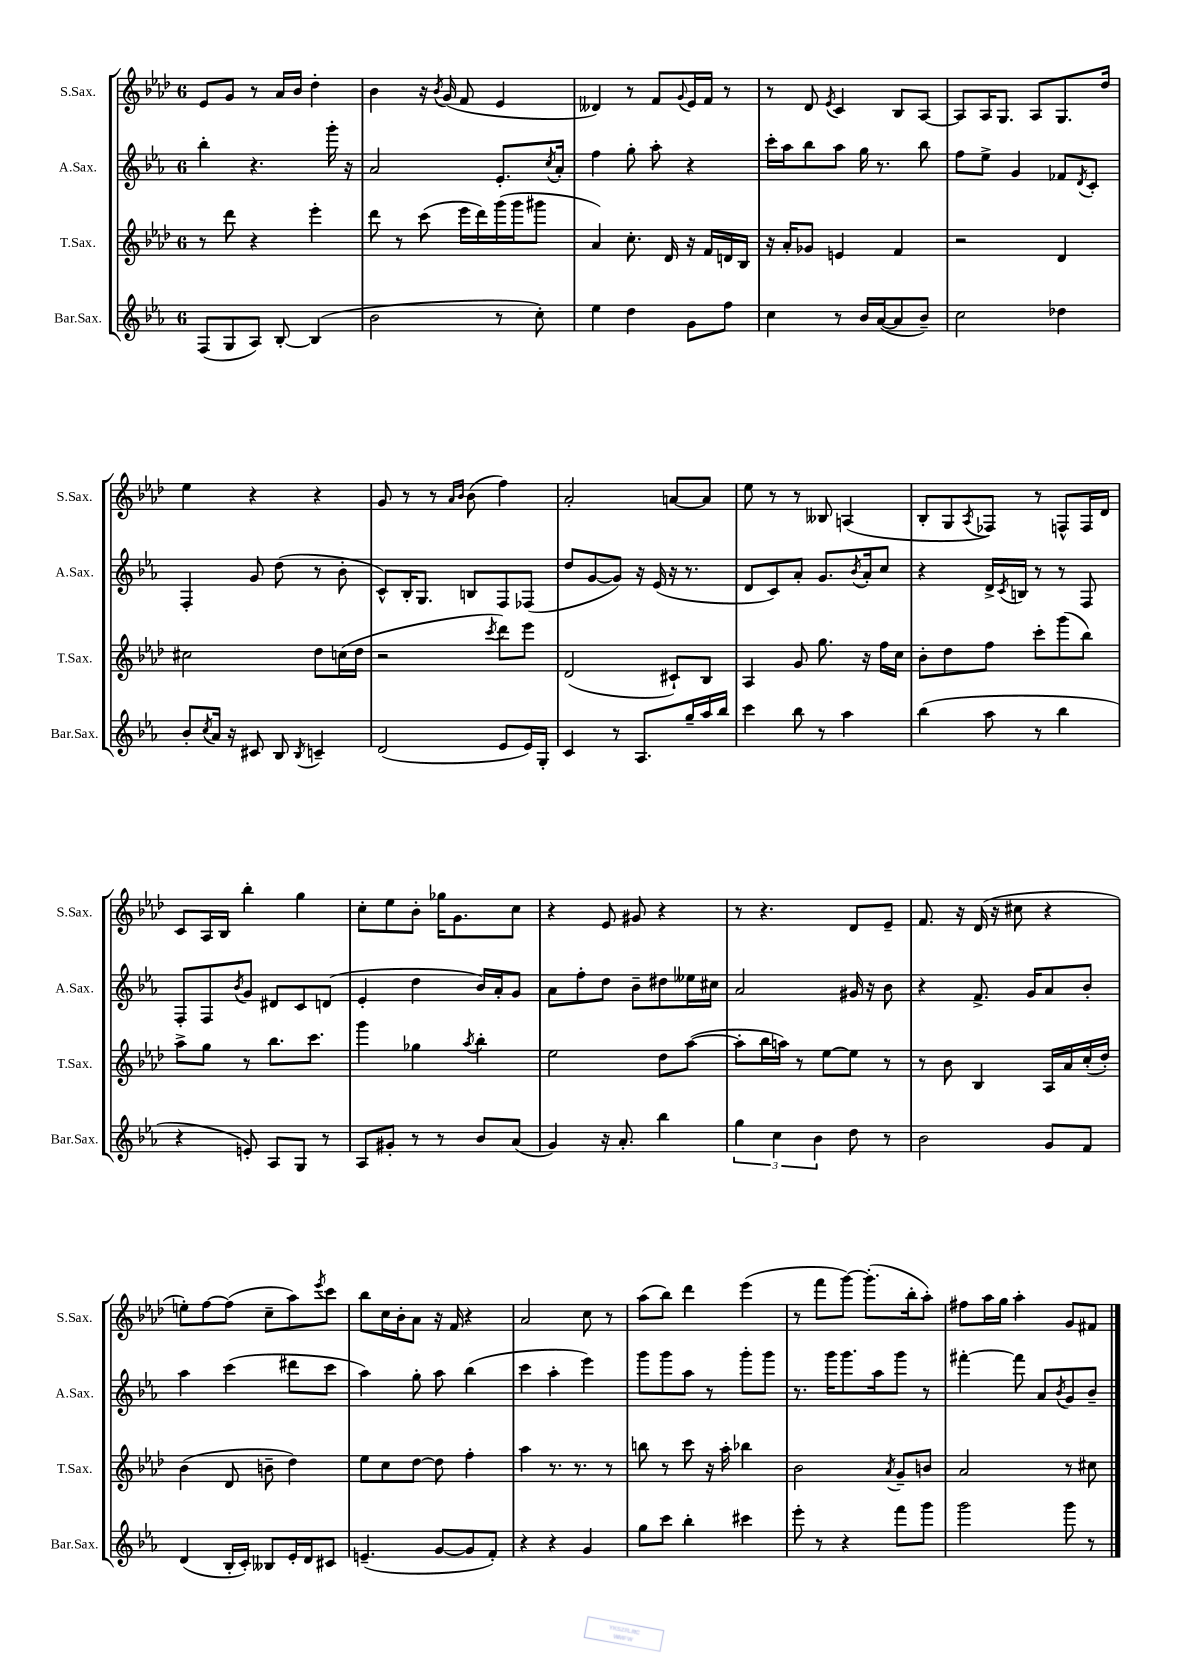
<<
\new StaffGroup <<
\new Staff = "s0" \with { instrumentName = "S.Sax." shortInstrumentName = "S.Sax." } {
    \clef treble \key aes \major \once \override Staff.TimeSignature.style = #'single-digit \time 6/8
    ees'8 g'8 r8 aes'16 bes'16 des''4-. |
    bes'4 r16 \acciaccatura { bes'8 } g'16( f'8 ees'4 |
    deses'4) r8 f'8 \appoggiatura { g'8 } ees'16 f'16 r8 |
    r8 des'8 \acciaccatura { ees'8 } c'4 bes8 aes8~ |
    aes8 aes16 g8. aes8 g8. des''16 |
    ees''4 r4 r4 |
    g'8 r8 r8 \grace { aes'16 bes'16 } bes'8( f''4) |
    aes'2-. a'8~ a'8 |
    ees''8 r8 r8 beses8 a4( |
    bes8-. g8 \acciaccatura { aes8 } fes8) r8 f8-^ f16 des'16 |
    c'8 aes16 bes16 bes''4-. g''4 |
    c''8-. ees''8 bes'8-. ges''16 g'8. c''8 |
    r4 ees'8 gis'8 r4 |
    r8 r4. des'8 ees'8-- |
    f'8. r16 des'16( r16 cis''8 r4 |
    e''8-.) f''8~ f''8( c''8-- aes''8) \acciaccatura { ees'''8 } c'''8 |
    bes''8 c''16 bes'16-. aes'8 r16 f'16 r4 |
    aes'2 c''8 r8 |
    aes''8( bes''8) des'''4 ees'''4( |
    r8 f'''8 g'''8~) g'''8.-.( bes''16-. aes''8-.) |
    fis''8 aes''16 g''16 aes''4-. g'8 fis'8 \bar "|." |
}
\new Staff = "s1" \with { instrumentName = "A.Sax." shortInstrumentName = "A.Sax." } {
    \clef treble \key ees \major \once \override Staff.TimeSignature.style = #'single-digit \time 6/8
    bes''4-. r4. g'''16-. r16 |
    aes'2 ees'8.-. \acciaccatura { c''8 } aes'16-. |
    f''4 g''8-. aes''8-. r4 |
    c'''16-. aes''16 bes''8 aes''8 g''16 r8. bes''8 |
    f''8 ees''8-> g'4 fes'8 \acciaccatura { d'8 } c'8-. |
    f4-. g'8 d''8( r8 bes'8-. |
    c'8-^) bes16-. g8. b8 f8 fes8( |
    d''8 g'8~ g'8) r16 ees'16( r16 r8. |
    d'8 c'8) aes'8-. g'8. \acciaccatura { bes'8 } aes'16-. c''8 |
    r4 d'16-> \acciaccatura { c'8 } b16 r8 r8 f8 |
    f8-. f8 \acciaccatura { bes'8 } g'8 dis'8 c'8 d'8( |
    ees'4-. d''4 bes'16) aes'16-. g'8 |
    aes'8 f''8-. d''8 bes'8-- dis''8 eeses''16 cis''16 |
    aes'2 gis'16 r16 bes'8 |
    r4 f'8.-> g'16 aes'8 bes'8-. |
    aes''4 c'''4( dis'''8 c'''8 |
    aes''4) g''8-. aes''8 bes''4( |
    c'''4 aes''4-. ees'''4) |
    g'''8 g'''8 aes''8 r8 g'''8-. g'''8 |
    r8. g'''16 g'''8. aes''16 g'''8 r8 |
    fis'''4~-. fis'''8 aes'8 \acciaccatura { bes'8 } g'8 bes'8-- \bar "|." |
}
\new Staff = "s2" \with { instrumentName = "T.Sax." shortInstrumentName = "T.Sax." } {
    \clef treble \key aes \major \once \override Staff.TimeSignature.style = #'single-digit \time 6/8
    r8 des'''8 r4 ees'''4-. |
    des'''8 r8 c'''8( ees'''16 des'''16) g'''16( g'''16 gis'''8 |
    aes'4) c''8.-. des'16 r16 f'16 d'16 bes16 |
    r16 aes'16-. ges'8 e'4 f'4 |
    r2 des'4 |
    cis''2 des''8 c''16( des''16 |
    r2 \acciaccatura { c'''8 } des'''8) ees'''8 |
    des'2( cis'8-!) bes8 |
    aes4 g'8 g''8. r16 f''16 c''16 |
    bes'8-. des''8 f''8 c'''8-. g'''8( bes''8) |
    aes''8-> g''8 r8 bes''8. c'''8. |
    g'''4 ges''4 \acciaccatura { aes''8 } bes''4-. |
    ees''2 des''8 aes''8~( |
    aes''8-. bes''16 a''16) r8 ees''8~ ees''8 r8 |
    r8 bes'8 bes4 aes16 aes'16 c''16-.( des''16-.) |
    bes'4( des'8 b'8-- des''4) |
    ees''8 c''8 des''8~ des''8 f''4-. |
    aes''4 r8. r8. r8 |
    b''8 r8 c'''8 r16 aes''16-. bes''4 |
    bes'2 \acciaccatura { aes'8 } g'8-- b'8 |
    aes'2 r8 cis''8 \bar "|." |
}
\new Staff = "s3" \with { instrumentName = "Bar.Sax." shortInstrumentName = "Bar.Sax." } {
    \clef treble \key ees \major \once \override Staff.TimeSignature.style = #'single-digit \time 6/8
    f8( g8 aes8) bes8~-. bes4( |
    bes'2 r8 c''8-.) |
    ees''4 d''4 g'8 f''8 |
    c''4 r8 bes'16 aes'16~( aes'8 bes'8--) |
    c''2 des''4 |
    bes'8-. \acciaccatura { c''8 } aes'16 r16 cis'8 bes8 \acciaccatura { bes8 } c'4-- |
    d'2( ees'8 ees'16) g16-. |
    c'4 r8 aes8. g''16-- aes''16 bes''16 |
    c'''4 bes''8 r8 aes''4 |
    bes''4( aes''8 r8 bes''4 |
    r4 e'8-.) aes8 g8 r8 |
    aes8 gis'8-. r8 r8 bes'8 aes'8( |
    g'4) r16 aes'8.-. bes''4 |
    \tuplet 3/2 { g''4 c''4 bes'4 } d''8 r8 |
    bes'2 g'8 f'8 |
    d'4( bes16-. c'16-.) beses8 ees'16-. d'16 cis'8 |
    e'4.--( g'8~ g'8 f'8-.) |
    r4 r4 g'4 |
    g''8 c'''8 bes''4-. cis'''4 |
    ees'''8-. r8 r4 f'''8 g'''8 |
    g'''2 g'''8 r8 \bar "|." |
}
>>
>>
\layout { \context { \Score \remove "Bar_number_engraver" } }
